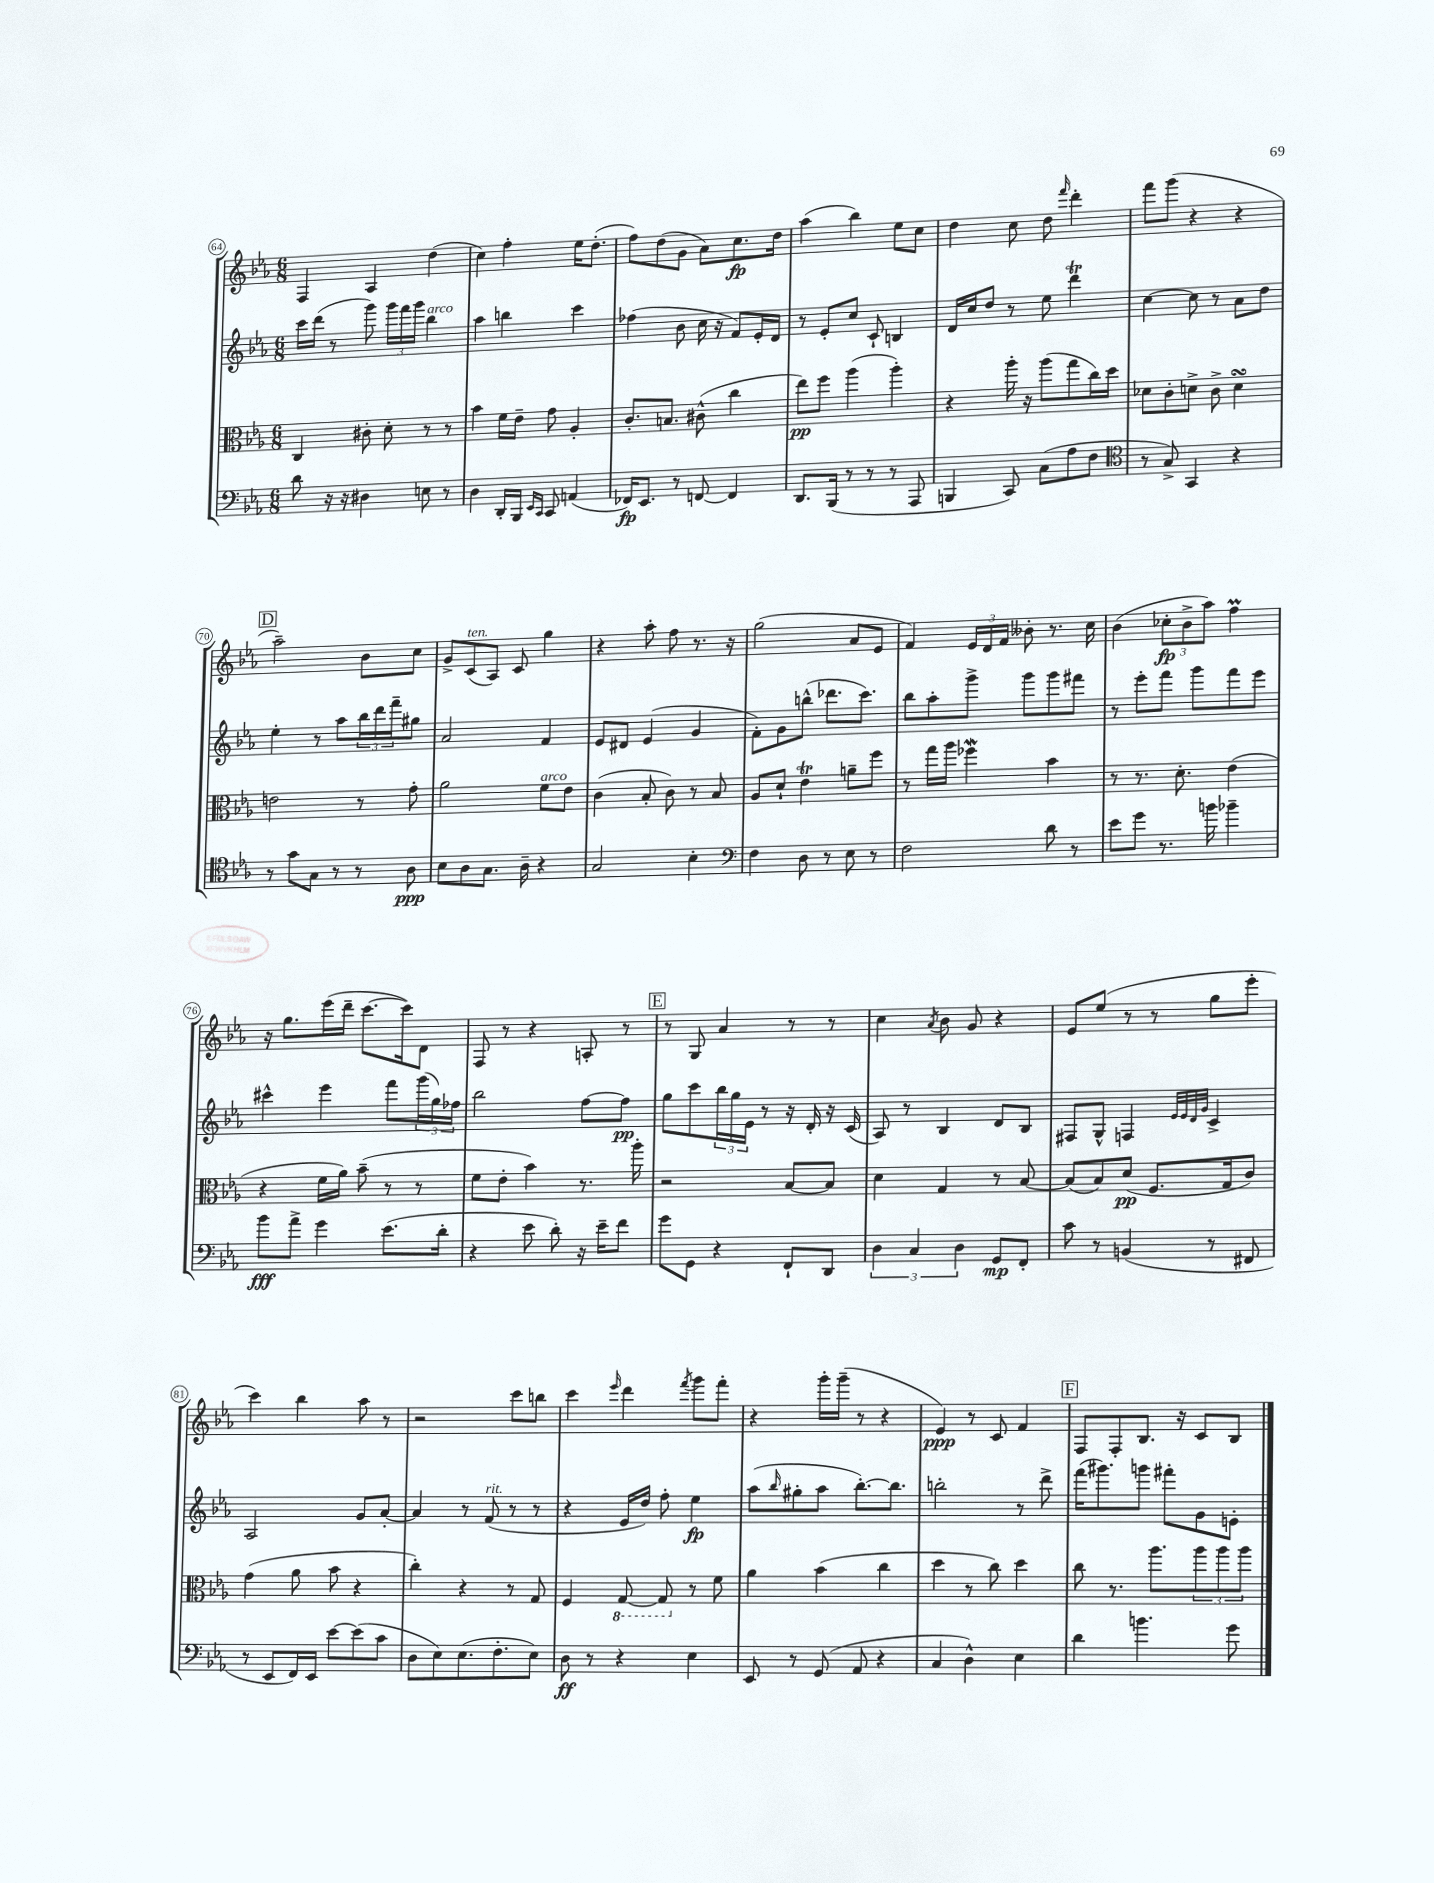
<<
\new StaffGroup <<
\new Staff = "s0" {
    \clef treble \key ees \major \numericTimeSignature \time 6/8
    f4 aes4 d''4( |
    c''4) f''4-. ees''16 d''8.-.( |
    f''8) d''8( g'8 aes'8) c''8.\fp d''16 |
    aes''4( bes''4) ees''8 c''8 |
    d''4 c''8 d''8 \grace { f'''16 } d'''4-. |
    f'''8 g'''8( r4 r4 |
    \mark \markup { \box "D" } aes''2--) bes'8 c''8 |
    g'8-> c'8^\markup { \italic "ten." }( aes8) c'8 g''4 |
    r4 aes''8-. f''8 r8. r16 |
    g''2( aes'8 ees'8 |
    f'4) \tuplet 3/2 { ees'16 d'16 f'16 } beses'8-. r8. c''16 |
    bes'4( \tuplet 3/2 { ces''8-.\fp bes'8-> aes''8) } f''4\prall |
    r16 g''8. ees'''16( d'''16-- c'''8.~ c'''16) d'8 |
    f8 r8 r4 a8-. r8 |
    \mark \markup { \box "E" } r8 g8 aes'4 r8 r8 |
    c''4 \acciaccatura { aes'8 } bes'8 g'8 r4 |
    ees'8 ees''8( r8 r8 g''8 ees'''8-. |
    c'''4) bes''4 aes''8 r8 |
    r2 c'''8 b''8 |
    c'''4 \grace { ees'''16 } d'''4 \acciaccatura { f'''8 } g'''8 f'''8-. |
    r4 g'''16-. g'''16--( r8 r4 |
    ees'4\ppp) r8 c'8 f'4 |
    \mark \markup { \box "F" } f8 f8-. bes8. r16 c'8 bes8 \bar "|." |
}
\new Staff = "s1" {
    \clef treble \key ees \major \numericTimeSignature \time 6/8
    c'''16 d'''16( r8 g'''8) \tuplet 3/2 { g'''16 f'''16 g'''16 } bes''4^\markup { \italic "arco" } |
    aes''4 b''4 c'''4 |
    fes''4( bes'8 c''16 r16 f'8) ees'16-. d'16 |
    r8 ees'8-. c''8 c'8-! b4 |
    d'16 c''16 d''8 r8 ees''8 d'''4\trill |
    c''4~ c''8 r8 aes'8 d''8 |
    \mark \markup { \box "D" } ees''4-. r8 aes''8 \tuplet 3/2 { bes''16 d'''16 f'''16-- } gis''8 |
    aes'2 f'4 |
    ees'8 dis'8 ees'4( g'4 |
    f'8-.) g'8 b''8-^( des'''8. c'''8.) |
    bes''8 aes''8-. g'''8-> g'''8 g'''8 fis'''8 |
    r8 ees'''8-. f'''8 g'''8 f'''8 ees'''8 |
    cis'''4-^ ees'''4 f'''8 \tuplet 3/2 { g'''16( g''16) fes''16 } |
    bes''2 f''8~ f''8\pp |
    \mark \markup { \box "E" } g''8 c'''8 \tuplet 3/2 { bes''16 g''16 ees'16 } r8 r16 d'16-. r16 c'16( |
    aes8) r8 bes4 d'8 bes8 |
    fis8 g8-^ f4 \grace { ees'32 ees'32 d'32 g'32 } c'4-> |
    aes2 g'8 aes'8~-. |
    aes'4 r8 f'8^\markup { \italic "rit." }( r8 r8 |
    r4 ees'16 d''16) f''8-. ees''4\fp |
    aes''8( \grace { bes''16 } gis''8-. aes''8 bes''8.~-.) bes''8. |
    b''2-. r8 d'''8-> |
    \mark \markup { \box "F" } f'''16( gis'''8.) g'''8 fis'''8-. g'8 e'8-. \bar "|." |
}
\new Staff = "s2" {
    \clef alto \key ees \major \numericTimeSignature \time 6/8
    c4 cis'8-. d'8-. r8 r8 |
    bes'4 f'16 ees'16-- g'8 aes4-. |
    c'8.-. b8. cis'8-^( c''4 |
    ees''8\pp) f''8 aes''4( aes''4-.) |
    r4 aes''16-. r16 aes''8( g''8 c''16) d''16 |
    des'8 c'8-. d'8-> c'8-> d'4\turn |
    \mark \markup { \box "D" } e'2 r8 g'8-. |
    aes'2 f'8^\markup { \italic "arco" } ees'8 |
    c'4( bes8-. c'8) r8 bes8 |
    aes8 d'8-! ees'4\trill a'8-- f''8 |
    r8 g''16 aes''16 fes''4\mordent bes'4 |
    r8 r8. d'8.-. ees'4( |
    r4 f'16 aes'16) bes'8--( r8 r8 |
    f'8 ees'8-. bes'4) r8. aes''16-. |
    \mark \markup { \box "E" } r2 bes8~ bes8 |
    d'4 g4 r8 bes8~ |
    bes8( bes8) d'8\pp( f8. g16 c'8) |
    g'4( aes'8 bes'8 r4 |
    c''4-.) r4 r8 g8 |
    f4 \ottava #-1 g,8~ g,8 \ottava #0 r8 f'8 |
    aes'4 bes'4( c''4 |
    d''4 r8 c''8) d''4 |
    \mark \markup { \box "F" } c''8 r8. aes''8. \tuplet 3/2 { aes''8 aes''8 aes''8 } \bar "|." |
}
\new Staff = "s3" {
    \clef bass \key ees \major \numericTimeSignature \time 6/8
    d'8 r16 r16 dis4 e8 r8 |
    d4 d,16-. bes,,16 \grace { ees,16 c,16 } c,8 a,4( |
    fes,16\fp) ees,8. r8 f,8~ f,4 |
    d,8. bes,,16( r8 r8 r8 aes,,8 |
    b,,4 c,8) c8( aes8 f8 |
    \clef tenor r8 g8->) g,4 r4 |
    \mark \markup { \box "D" } r8 g'8 g8 r8 r8 aes8\ppp |
    bes8 aes8 g8. aes16-- r4 |
    g2 bes4-. |
    \clef bass f4 d8 r8 ees8 r8 |
    f2 d'8 r8 |
    ees'8 g'8 r8. b'16 bes'4-- |
    bes'8\fff aes'8-> g'4 ees'8.( d'16-. |
    r4 ees'8 d'8-.) r16 ees'16-- f'8 |
    \mark \markup { \box "E" } g'8 g,8 r4 f,8-! d,8 |
    \tuplet 3/2 { d4 c4 d4 } g,8\mp f,8-. |
    c'8 r8 b,4( r8 fis,8 |
    r8 ees,8 f,16) ees,16 ees'8~ ees'8( c'8 |
    d8 ees8) ees8.( f8.-. ees8) |
    d8\ff r8 r4 ees4 |
    ees,8 r8 g,8( aes,8 r4 |
    c4 d4-^) ees4 |
    \mark \markup { \box "F" } d'4 b'4. g'8 \bar "|." |
}
>>
>>
\layout { \context { \Score currentBarNumber = #64 \override BarNumber.stencil = #(make-stencil-circler 0.1 0.3 ly:text-interface::print) } }
